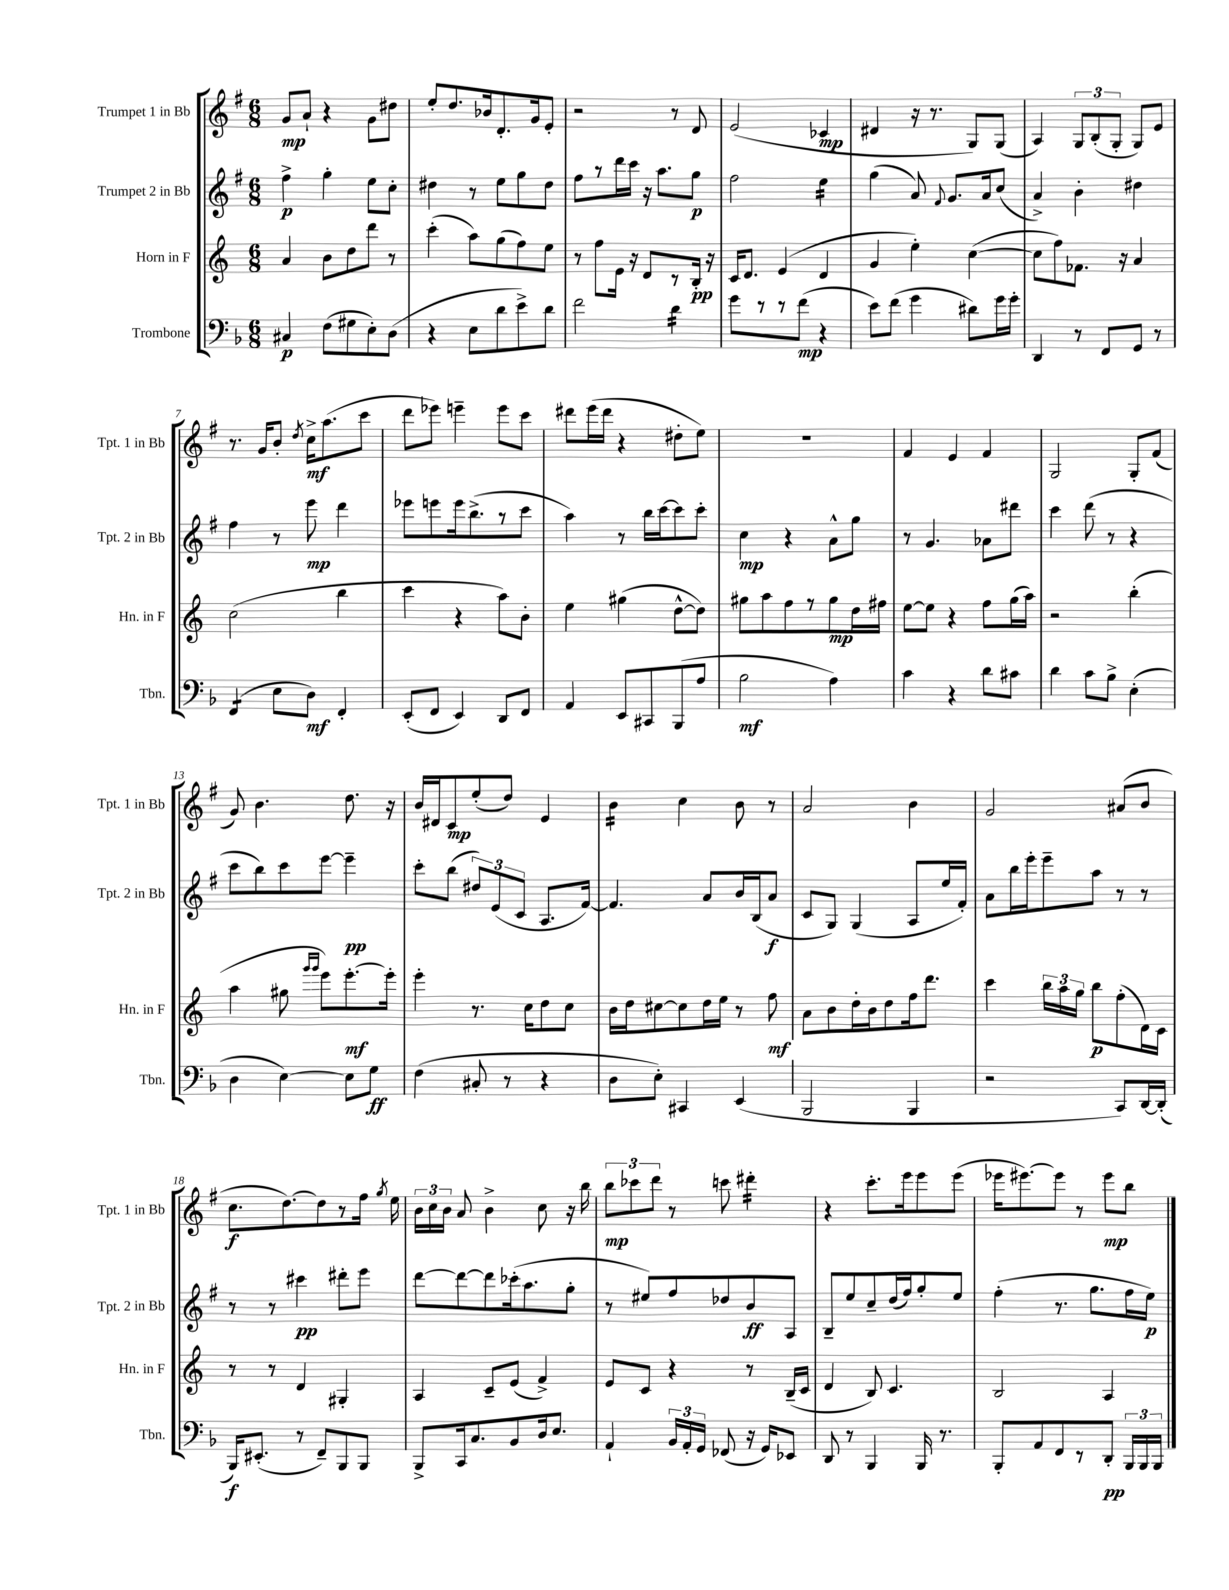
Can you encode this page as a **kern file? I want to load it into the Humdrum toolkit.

**kern	**kern	**kern	**kern
*staff4	*staff3	*staff2	*staff1
*clefF4	*clefG2	*clefG2	*clefG2
*k[b-]	*k[]	*k[f#]	*k[f#]
*M6/8	*M6/8	*M6/8	*M6/8
4C#	4a	4ff#^	8g
.	.	.	8a`
(8F	8b	4gg'	4r
8G#	8dd	.	.
8E')	8ddd	8ee	8g
(8D	8r	8cc'	8dd#
=	=	=	=
4r	(4ccc'	4dd#	8ee'
.	.	.	8.dd
8E	8aa)	8r	.
.	.	.	16b-
8d	(8gg	8ee	8.d'
8e^)	8ff)	8gg	.
.	.	.	16g
8d	8ee	8dd#	8e'
=	=	=	=
2f	8r	8ff#	2r
.	8ff	8r	.
.	16e	16ddd	.
.	16r	16ccc	.
.	8d	16r	.
.	.	8.aa	.
4d	8r	.	8r
.	16B'	8gg	8d
.	16r	.	.
=	=	=	=
8g	16c	2ff#	(2e
.	8.d	.	.
8r	.	.	.
8r	(4e	.	.
(8f	.	.	.
4r	4d	4ee	4c-
=	=	=	=
8e)	4g	(4gg	4d#
(8f	.	.	.
4g	4ee')	8a)	16r
.	.	.	8.r
.	.	8qqf#	.
.	.	8.g	.
8d#)	([4cc	.	8G)
.	.	16a	.
16g	.	(8cc	(8G
16g'	.	.	.
=	=	=	=
4DD	8cc]	4a^)	4A)
.	8ff)	.	.
8r	8.f-	4b'	12G
.	.	.	(12B'
8FF	.	.	.
.	.	.	12G'
.	16r	.	.
8GG	4a	4dd#	8G)
8r	.	.	8e
=	=	=	=
(4FF	(2cc	4ff#	8.r
.	.	.	16g
8E	.	8r	8b'
.	.	.	8qdd
8D)	.	8eee	16cc^
.	.	.	(8.aa
4FF'	4bb	4ddd	.
.	.	.	8ccc
=	=	=	=
(8EE'	4ccc	8eee-	8ddd
8FF	.	8eee	8eee-)
4EE)	4r	16eee	4eee~
.	.	(8.bb^	.
8DD	8aa)	8r	8eee
8FF	8b'	8ccc	8ccc
=	=	=	=
4AA	4ee	4aa)	8ddd#
.	.	.	(16eee
.	.	.	16ddd#
8EE	(4gg#	8r	4r
8CC#	.	16bb	.
.	.	[16ccc	.
(8BBB-	[8dd^^	8ccc]	8dd#'
8A	8dd])	8ccc'	8ee)
=	=	=	=
2B-	8gg#	4cc	2.r
.	8aa	.	.
.	8ff	4r	.
.	8r	.	.
4A)	8gg#	8a^^	.
.	16dd	8gg	.
.	16ff#	.	.
=	=	=	=
4c	[8ee	8r	4f#
.	8ee]	4.g	.
4r	4r	.	4e
8d	8ff	8a-	4f#
8c#	(16gg	8ddd#	.
.	16aa)	.	.
=	=	=	=
4d	2r	4ccc	2G
8c	.	(8ddd	.
8B-^	.	8r	.
(4E'	(4bb'	4r	8G'
.	.	.	(8f#
=	=	=	=
4D	4aa	8ccc	8g)
.	.	8bb)	4.b
[4E)	8gg#	8ccc	.
.	16qqggg	.	.
.	16qqggg	.	.
.	8eee)	[8eee	.
8E]	[8.eee'	4eee~]	8.dd
8G	.	.	.
.	16eee']	.	16r
=	=	=	=
(4F	4eee'	8ccc'	16b
.	.	.	16d#
.	.	(8bb	8c
8C#'	8.r	12dd#)	(8ee'
.	.	(12e	.
8r	.	.	8dd)
.	.	12c	.
.	16cc	.	.
4r	8dd	8.A	4e
.	8cc	.	.
.	.	[16f#)	.
=	=	=	=
8D	16b	4.f#]	4b
.	16dd	.	.
8E')	[8cc#	.	.
4CC#	8cc#]	.	4cc
.	16dd	8a	.
.	16ee	.	.
(4EE	8r	16b	8b
.	.	(16B	.
.	8ff	8a	8r
=	=	=	=
2BBB-	8a	8c	2a
.	8b	8G)	.
.	16dd'	(4G	.
.	16b	.	.
.	8dd	.	.
4BBB-	16ff	8A	4b
.	8.ddd	.	.
.	.	16ee	.
.	.	16f#')	.
=	=	=	=
2r	4ccc	8a	2g
.	.	16bb	.
.	.	16eee'	.
.	24bb	8eee~	.
.	24aa	.	.
.	24gg	.	.
.	8bb	8aa	.
8CC)	(8ff'	8r	(8a#
[16DD	16d)	8r	8b
(16DD']	16c	.	.
=	=	=	=
16BBB-)	8r	8r	8.cc
(8.EE#'	.	.	.
.	8r	8r	.
.	.	.	[8.dd)
8r	4d	4ccc#	.
8FF~)	.	.	8dd]
8BBB-	4G#'	8ddd#'	8r
8BBB-	.	8eee	16ff#
.	.	.	8qgg
.	.	.	16ee
=	=	=	=
8BBB-^	4A	[8ddd	24b
.	.	.	24cc
.	.	.	24b
16CC	.	8ddd_	8a
8.C	.	.	.
.	8c~	8ddd]	4b^
8BB-	(8e	(16ccc-'	.
.	.	8.aa	.
16D	4f^)	.	8cc
8.E	.	.	.
.	.	8gg'	16r
.	.	.	16bb
=	=	=	=
4AA`	8e	8r	12bb
.	.	.	12ccc-
.	8c	8ee#)	.
.	.	.	12ddd
24BB-	4r	8ff#	8r
24AA'	.	.	.
24GG	.	.	.
(8FF-	.	8dd-	8ccc
16r	8r	8b	4ddd#'
16GG)	.	.	.
8EE-	(16B~	8A	.
.	16c	.	.
=	=	=	=
8DD	4d	8B~	4r
8r	.	8ee	.
4BBB-	8B)	8cc~	8.ccc'
.	4.c	(16dd	.
.	.	16ff#)	16eee
16BBB-	.	8gg'	8eee
8.r	.	.	.
.	.	8ee	(8eee
=	=	=	=
8BBB-'	2B	(4ff#'	16eee-
.	.	.	[8.eee#)
8AA	.	.	.
8FF	.	8.r	8eee#]
8r	.	.	8r
.	.	8.gg	.
8DD'	4A	.	8eee#
24BBB-	.	16ff#	8bb
24BBB-	.	.	.
.	.	16ee)	.
24BBB-	.	.	.
==	==	==	==
*-	*-	*-	*-
